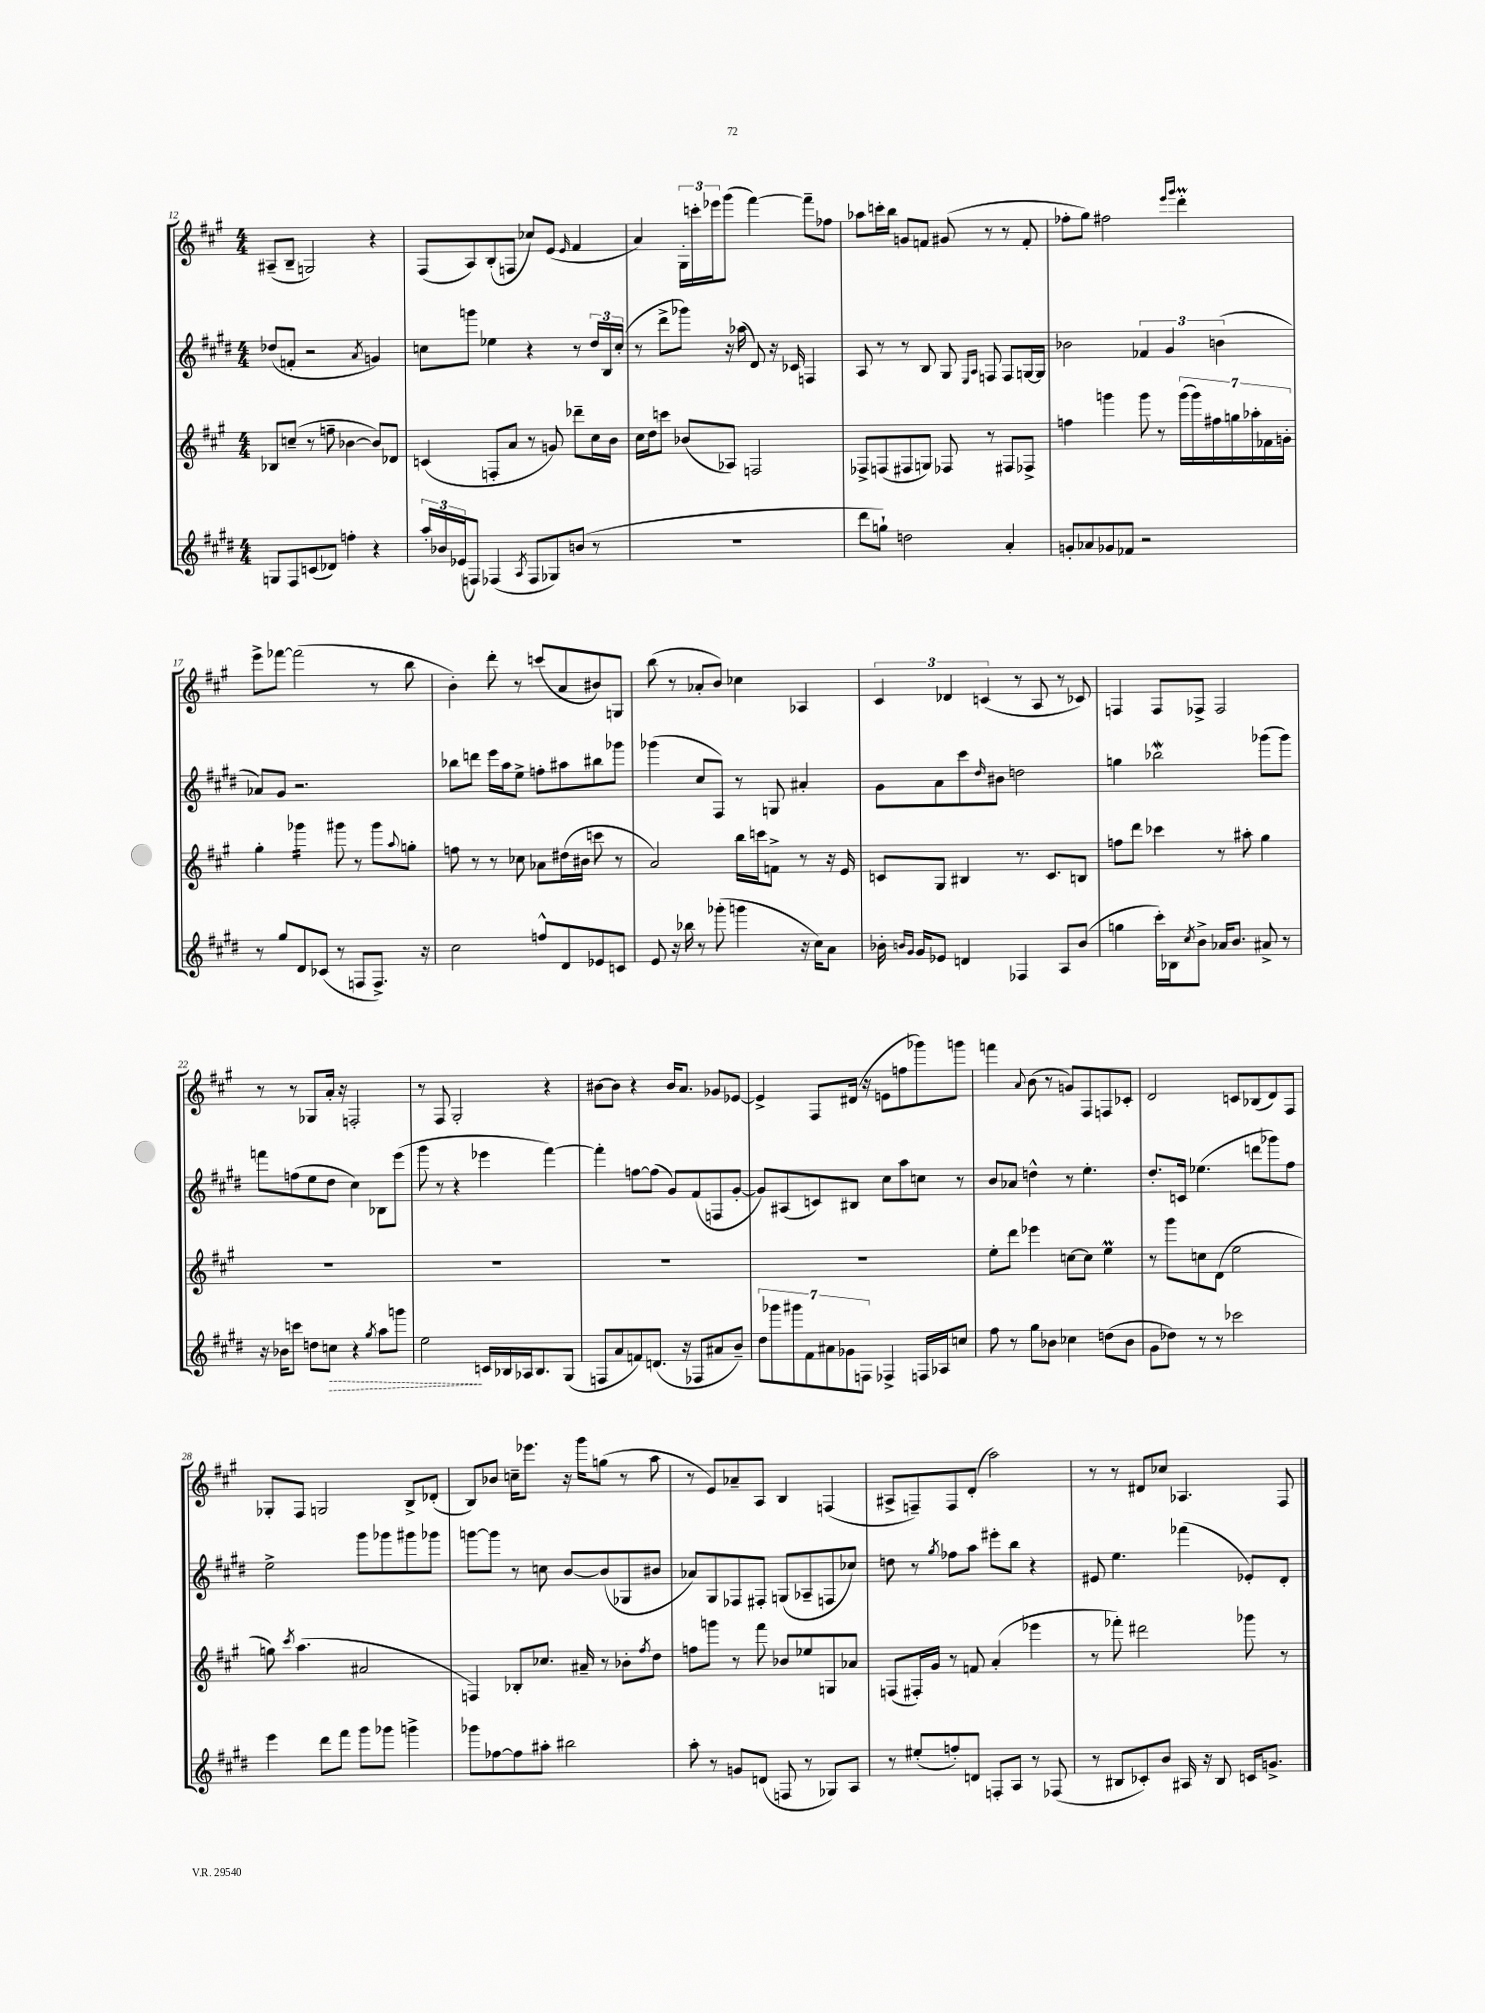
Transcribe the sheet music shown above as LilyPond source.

<<
\new StaffGroup <<
\new Staff = "s0" {
    \clef treble \key a \major \numericTimeSignature \time 4/4
    ais8--( b8-- g2) r4 |
    fis8( a8) b8-.( f8 ces''8) e'8( \grace { e'16 } fis'4 |
    a'4) \tuplet 3/2 { gis16-. c'''16-. ees'''16 } gis'''8( fis'''4~) fis'''8-- fes''8 |
    aes''8 c'''16-. b''16 g'8 f'8 gis'8( r8 r8 f'8-. |
    fes''8-. gis''8) fis''2 \grace { e'''16 gis'''16 } d'''4-.\prall |
    e'''8-> fes'''8~ fes'''2( r8 b''8 |
    b'4-.) d'''8-. r8 c'''8( a'8 bis'8) g8 |
    b''8( r8 aes'8-. b'8) ces''4 aes4 |
    \tuplet 3/2 { cis'4 des'4 c'4( } r8 a8 r8 ces'8) |
    f4 f8 fes8-> fes2 |
    r8 r8 ges8 a'16-. r16 f2-. |
    r8 fis8 gis2-. r4 |
    bis'8~ bis'8 r4 bis'16 a'8. ges'8 ees'8~ |
    ees'4-> fis8 dis'16( r16 e'8 f''8 ges'''8) g'''8 |
    f'''4 \appoggiatura { a'8 } b'8( r8 g'8) fis8 f8 ces'8-. |
    d'2 c'8 bes8( d'8) fis8 |
    ges8-. fis8 g2 b8-> des'8-.( |
    b8) bes'8 c''16-- ees'''8. r16 gis'''16 g''8( r8 a''8 |
    r8 e'8) aes'8-- a8 b4 f4( |
    ais8-> f8--) f8 d'8-.( a''2) |
    r8 r8 dis'8 ces''8 aes4. fis8 \bar "|." |
}
\new Staff = "s1" {
    \clef treble \key e \major \numericTimeSignature \time 4/4
    des''8( f'8-. r2 \acciaccatura { a'8 } g'4) |
    c''8 g'''8 ees''4 r4 r8 \tuplet 3/2 { dis''16 b16 c''16-.( } |
    r8 dis'''8-> ges'''8) r16 aes''16( dis'8) r16 ces'16 f4 |
    a8 r8 r8 b8 gis8 \grace { e16 a16 } f8 f8 g16~ g16 |
    bes'2 \tuplet 3/2 { fes'4 gis'4 b'4( } |
    aes'8) gis'8 r2. |
    bes''8 d'''8 e'''16 a''16 e''8-> f''8-. ais''8 bis''8 ges'''8 |
    ges'''4( cis''8 fis8) r8 g8 ais'4-. |
    gis'8 a'8 cis'''8 \grace { dis''16 } bis'8 d''2 |
    g''4 bes''2\mordent ges'''8( ges'''8) |
    f'''8 f''8( e''8 dis''8 cis''4) bes8 e'''8( |
    gis'''8 r8 r4 ees'''4 fis'''4~) |
    fis'''4-. f''8~ f''8( gis'8) fis'8( f8 gis'8~-. |
    gis'8) ais8( c'8) bis8 cis''8 a''8 c''8 r8 |
    b'8 aes'8 d''4-^ r8 e''4.-. |
    dis''8.-. c'16 ees''4.( d'''8 ges'''8) fis''8 |
    e''2-> gis'''8 ges'''8 gis'''8 ges'''8 |
    g'''8~ g'''8 r8 c''8 b'8~ b'8( ges8 bis'8 |
    aes'8) gis8 fes8 fis8-. g8( aes8-- f8 ces''8) |
    d''8 r8 \acciaccatura { gis''8 } fes''8 a''8 eis'''8-. b''8 r4 |
    eis'8 e''4. fes'''4( ees'8-.) dis'8-. \bar "|." |
}
\new Staff = "s2" {
    \clef treble \key a \major \numericTimeSignature \time 4/4
    bes8 c''8--( r8 f''8-- bes'4~ bes'8) des'8 |
    c'4( f8-. a'8 r8 g'8) des'''8-- cis''16 b'16 |
    cis''16 d''16 c'''8 bes'8( aes8) f2 |
    fes8-> f8( fis8 g8) fes8 r8 fis8 fes8-> |
    f''4 g'''4 g'''8 r8 \tuplet 7/4 { g'''16( g'''16) fis''16 g''16 aes''16-. fes'16 g'16-. } |
    gis''4-. ges'''4:16 gis'''8 r8 gis'''8 \appoggiatura { a''8 } g''8-. |
    f''8 r8 r8 ces''8 aes'8 dis''16( bis'16 c'''8 r8 |
    a'2) b''16 c'''16 f'8-> r8 r16 e'16 |
    c'8 gis8 bis4 r8. c'8. b8 |
    f''8 d'''8 ces'''4 r8 ais''8-. gis''4 |
    R1 |
    R1 |
    R1 |
    R1 |
    e''8-. d'''8 ees'''4 c''8~ c''8 e''4\prall |
    r8 gis'''8 c''8 d'8( e''2 |
    g''8) \acciaccatura { cis'''8 } a''4.( ais'2 |
    f4) bes8-. ces''8. ais'16-- r8 bes'8-. \acciaccatura { fis''8 } d''8 |
    f''8 g'''8 r8 fis'''8 bes'8 ees''8 g8 aes'8 |
    f8( fis16-.) gis'16 r8 f'8 a'4-.( ees'''4 |
    r8 fes'''8-.) dis'''2 ges'''8 r8 \bar "|." |
}
\new Staff = "s3" {
    \clef treble \key e \major \numericTimeSignature \time 4/4
    g8 fis8 c'8( des'8) f''4-. r4 |
    \tuplet 3/2 { a''16-. bes'16 ees'16( } f8) fes4( \acciaccatura { a8 } fes8 ges8) b'8( r8 |
    R1 |
    dis'''8 g''8-!) d''2 a'4-. |
    g'8-. aes'8 ges'8 fes'8 r2 |
    r8 gis''8 dis'8 ces'8( r8 f8 f8.->) r16 |
    cis''2 f''8-^ dis'8 ees'8 c'8 |
    e'8 r16 bes''16 r8 ges'''8-.( g'''4 r16 cis''16) a'8 |
    bes'16-. \grace { b'16 gis'16 } gis'16 ees'8 d'4 fes4 a8 b'8( |
    g''4 cis'''16-.) bes16 \acciaccatura { cis''8 } b'8-> aes'16 b'8. ais'8-> r8 |
    r16 bes'16 c'''8 d''8 \once \override Hairpin.style = #'dashed-line c''8\> r4 \acciaccatura { gis''8 } a''8 g'''8 |
    e''2\! c'16 bes16 aes16 bes8. gis8( |
    f8 a'8 f'8) d'8.( r16 fes8 ais'8 b'8--) |
    \tuplet 7/4 { dis''8 ges'''8 gis'''8 fis'8 ais'8 ges'8 f8 } fes4-> f16 aes16 c''8 |
    fis''8 r8 gis''8 bes'8 ces''4 d''8( bes'8 |
    gis'8 des''8) r8 r8 ces'''2 |
    e'''4 dis'''8 fis'''8 gis'''8 ges'''8 g'''4-> |
    ges'''8 fes''8~ fes''8 ais''8-. bis''2 |
    a''8-. r8 g'8 d'8( f8 r8 ges8) a8 |
    r8 eis''8-.( f''8-.) d'8 f8-. a8 r8 fes8( |
    r8 bis8 ces'8-.) b'8 ais16 r16 bis8 c'16 g'8.-> \bar "|." |
}
>>
>>
\layout { \context { \Score currentBarNumber = #12 } }
